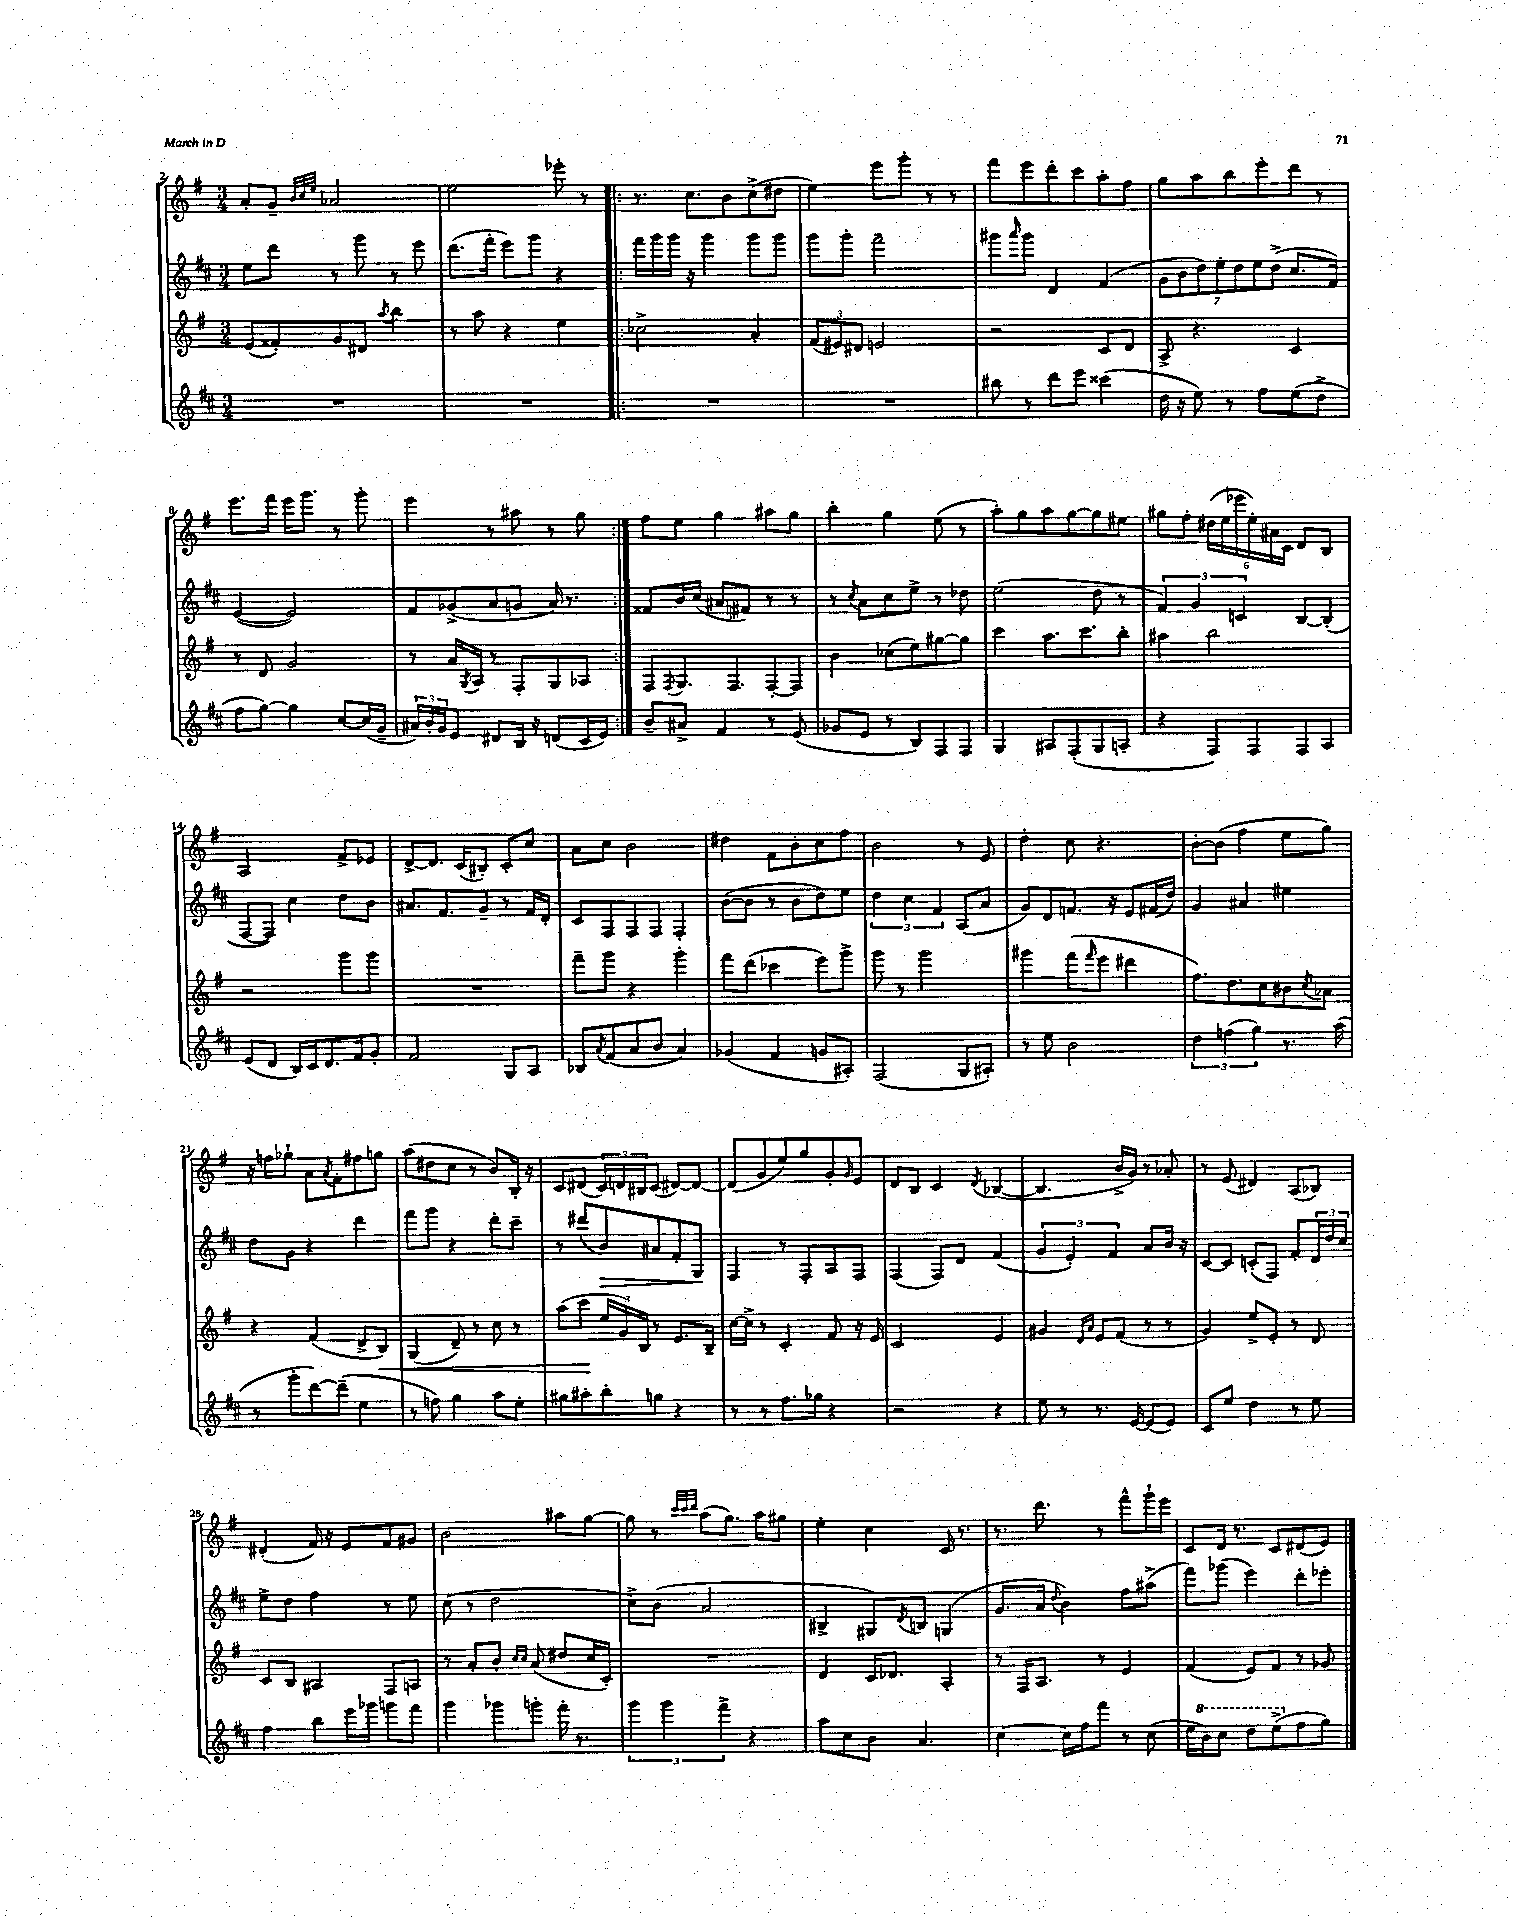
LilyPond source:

<<
\new StaffGroup <<
\new Staff = "s0" {
    \clef treble \key g \major \numericTimeSignature \time 3/4
    a'8-. g'8-- \grace { b'32 c''32 e''32 } aes'2 |
    e''2 ees'''8-. r8 |
    \repeat volta 2 { r8. c''8. b'8 c''8->( dis''8 |
    e''4) e'''8 g'''8-. r8 r8 |
    fis'''8 e'''8 d'''8-. c'''8 a''8-. fis''8 |
    g''8 a''8 b''8 e'''8-. d'''8 r8 |
    e'''8. fis'''16 e'''16 g'''8. r8 g'''8-. |
    e'''4 r8 ais''8 r8 g''8 | }
    fis''8 e''8 g''4 ais''8 g''8 |
    b''4-. g''4 e''8( r8 |
    a''8-.) g''8 a''8 g''8~ g''8 eis''8 |
    gis''8 fis''8-. \tuplet 6/4 { dis''16( e''16 ees'''16 e''16-.) ais'16 c'16 } d'8 b8 |
    a2 fis'8-> ees'8 |
    d'8~-> d'8. c'16( bis8-.) c'8-. c''8 |
    a'8 c''8 b'2 |
    dis''4 fis'8 b'8-. c''8 fis''8 |
    b'2 r8 e'8 |
    d''4-. c''8 r4. |
    b'8~-. b'8( fis''4 e''8 g''8) |
    r16 f''16 ges''8-! a'8 \acciaccatura { a'8 } fis'8-. fis''8 g''8 |
    a''8( dis''8 c''8 r8 b'8) b16-. r16 |
    c'8 dis'8( \tuplet 3/2 { c'16) d'16 bis16 } c'8( dis'8~) dis'8~ |
    dis'8( g'8 e''8) g''8 g'8-. \grace { g'16 } e'8 |
    d'8 b8 c'4 \acciaccatura { d'8 } bes4~( |
    bes4. b'16-> g'16) r8 aes'8-. |
    r8 e'8( dis'4) a8( bes8) |
    dis'4-.( fis'16) r16 e'8 fis'8 gis'8 |
    b'2 ais''8 g''8~ |
    g''8 r8 \grace { c'''32 c'''32 d'''32 } a''8( g''8.) a''16 gis''8 |
    e''4-. c''4 c'16 r8. |
    r8. d'''8. r8 fis'''8-^ g'''16-! e'''16 |
    c'8 d'16 r8. c'8 dis'8( e'8) \bar "|." |
}
\new Staff = "s1" {
    \clef treble \key d \major \numericTimeSignature \time 3/4
    e''8 d'''8 r8 g'''8 r8 e'''8 |
    d'''8.( fis'''16-. e'''8) g'''8 r4 |
    \repeat volta 2 { fis'''16 g'''16 g'''16 r16 g'''4 g'''8 g'''8 |
    g'''8 g'''8-. fis'''2-- |
    gis'''8 \grace { a'''16 } gis'''8 d'4 fis'4( |
    \tuplet 7/4 { g'8 b'8 d''8) e''8-. d''8 e''8 d''8->( } cis''8. fis'16) |
    e'4~( e'2) |
    fis'8 ges'8->( a'8 g'8 a'16) r8. | }
    fisis'8 b'16 cis''16( ais'8 fis'8) r8 r8 |
    r8 \acciaccatura { cis''8 } a'8 cis''8 e''8-> r8 des''8 |
    e''2( d''8 r8 |
    \tuplet 3/2 { fis'4) g'4 c'4 } b8~ b8-.( |
    fis8~ fis8) cis''4 d''8 b'8 |
    ais'8. fis'8. g'8-- r8 fis'16 d'16-. |
    cis'8 fis8 fis8 fis8 fis4-. |
    b'8~( b'8 r8 b'8 d''8) e''8 |
    \tuplet 3/2 { d''4 cis''4 fis'4 } a8( a'8 |
    g'8) d'8 f'8. r16 e'8 fis'16( d''16) |
    g'4 ais'4 eis''4 |
    d''8 g'8 r4 d'''4 |
    fis'''8 g'''8 r4 d'''8-. cis'''8-- |
    r8 dis'''8( b'8\>) ais'8 fis'8-. g8\! |
    fis4 r8 fis8-. a8 fis8 |
    fis4( fis8) d'8 fis'4( |
    \tuplet 3/2 { g'4 e'4-.) fis'4 } a'8 b'16 r16 |
    cis'8~ cis'8 c'8-.( fis8) fis'8-. \tuplet 3/2 { d'16 d''16 cis''16 } |
    e''8-> d''8 fis''4 r8 e''8 |
    cis''8( r8 d''2 |
    cis''8->) b'8( a'2 |
    bis4-> gis8) \acciaccatura { d'8 } b8 g4( |
    g'8. a'16 \appoggiatura { d''8 } b'4) fis''8 ais''8->( |
    fis'''8) ges'''8( e'''4) d'''8-. ees'''8-. \bar "|." |
}
\new Staff = "s2" {
    \clef treble \key g \major \numericTimeSignature \time 3/4
    e'8( fisis'8-.) g'8 dis'8 \acciaccatura { a''8 } b''4 |
    r8 a''8 r4 e''4 |
    \repeat volta 2 { ces''2-> a'4-. |
    \tuplet 3/2 { fis'8( eis'8) dis'8 } e'2 |
    r2 c'8 d'8 |
    a8-> r4. c'4 |
    r8 d'8 g'2 |
    r8 a'16 \acciaccatura { g8 } a16 r8 fis8-. g8 aes8 | }
    fis8 \acciaccatura { fis8 } g8. fis8. fis8~-. fis8 |
    b'4 ces''8( e''8) gis''8~ gis''8 |
    c'''4 a''8. c'''8. b''8-. |
    ais''4 b''2 |
    r2 g'''8 g'''8 |
    R2. |
    fis'''8-- g'''8 r4 g'''4-. |
    fis'''8 d'''8( ces'''4 e'''8) g'''8-> |
    g'''8 r8 g'''2 |
    gis'''4 fis'''8( \grace { fis'''16 } e'''8 dis'''4 |
    fis''8.) d''8. c''8 bis'8 \acciaccatura { c''8 } aes'8 |
    r4 fis'4( d'8-> b8\<) |
    g4( d'8--) r8 c''8 r8 |
    a''8( c'''8\! \tuplet 3/2 { e''16 g'16) b16 } r8 e'8. b16-- |
    c''16~ c''16-> r8 c'4-. fis'8 r16 e'16 |
    c'2 e'4 |
    gis'4 \grace { d'16 a'16 } e'8 fis'8( r8 r8 |
    g'4) e''8-> e'8-. r8 d'8 |
    c'8 b8 ais4 fis8 a8 |
    r8 a'8-. b'8-. \grace { c''16 c''16 } a'8( dis''8 c''16 c'16-.) |
    R2. |
    d'4 c'16 des'8. a4-. |
    r8 fis16 a8. r8 e'4 |
    fis'4( e'8) fis'8 r8 ges'8 \bar "|." |
}
\new Staff = "s3" {
    \clef treble \key d \major \numericTimeSignature \time 3/4
    R2. |
    R2. |
    \repeat volta 2 { R2. |
    R2. |
    bis''8 r8 d'''8 e'''8 cisis'''4( |
    d''16 r16 e''8) r8 fis''8 e''8( d''8-> |
    fis''8 g''8~) g''4 cis''8~ cis''16( g'16-- |
    \tuplet 3/2 { ais'16) b'16-. g'16 } e'8 dis'8 b16 r16 d'8( cis'16 e'16) | }
    b'8-- ais'8-> fis'4 r8 e'8( |
    ges'8 e'8 r8 b8) fis8 fis8 |
    g4 ais8 fis8-.( g8 a8-. |
    r4 fis8) fis8 fis8 a8 |
    e'8( d'8 b16) cis'16 d'8. fis'16 g'8-. |
    fis'2 g8 a8 |
    bes8 \acciaccatura { a'8 } fis'8( a'8 b'8 a'4) |
    ges'4( fis'4 g'8 ais8-.) |
    fis2( g8 ais8-.) |
    r8 e''8 b'2 |
    \tuplet 3/2 { d''4 f''4( g''4) } r8. a''16( |
    r8 g'''8-. d'''8~) d'''8--( e''4 |
    r8 f''8) g''4 a''8 e''8-. |
    gis''8 ais''8-. b''8-. g''8 r4 |
    r8 r8 fis''8. ges''16 r4 |
    r2 r4 |
    e''8 r8 r8. e'16~ e'8( e'8) |
    cis'8 e''8 d''4 r8 e''8 |
    fis''4 b''8 e'''16 ges'''16 g'''8 fis'''8 |
    g'''4 ges'''8 g'''8-. fis'''16-. r8. |
    \tuplet 3/2 { g'''4 g'''4 fis'''4-> } r4 |
    a''8 cis''8 b'8 a'4. |
    cis''4~ cis''16 fis''16 fis'''8 r8 cis''8( |
    e''16 \ottava #1 b''16) cis'''8 d'''8 e'''8->( \ottava #0 fis''8 g''8) \bar "|." |
}
>>
>>
\layout { \context { \Score currentBarNumber = #2 } }
